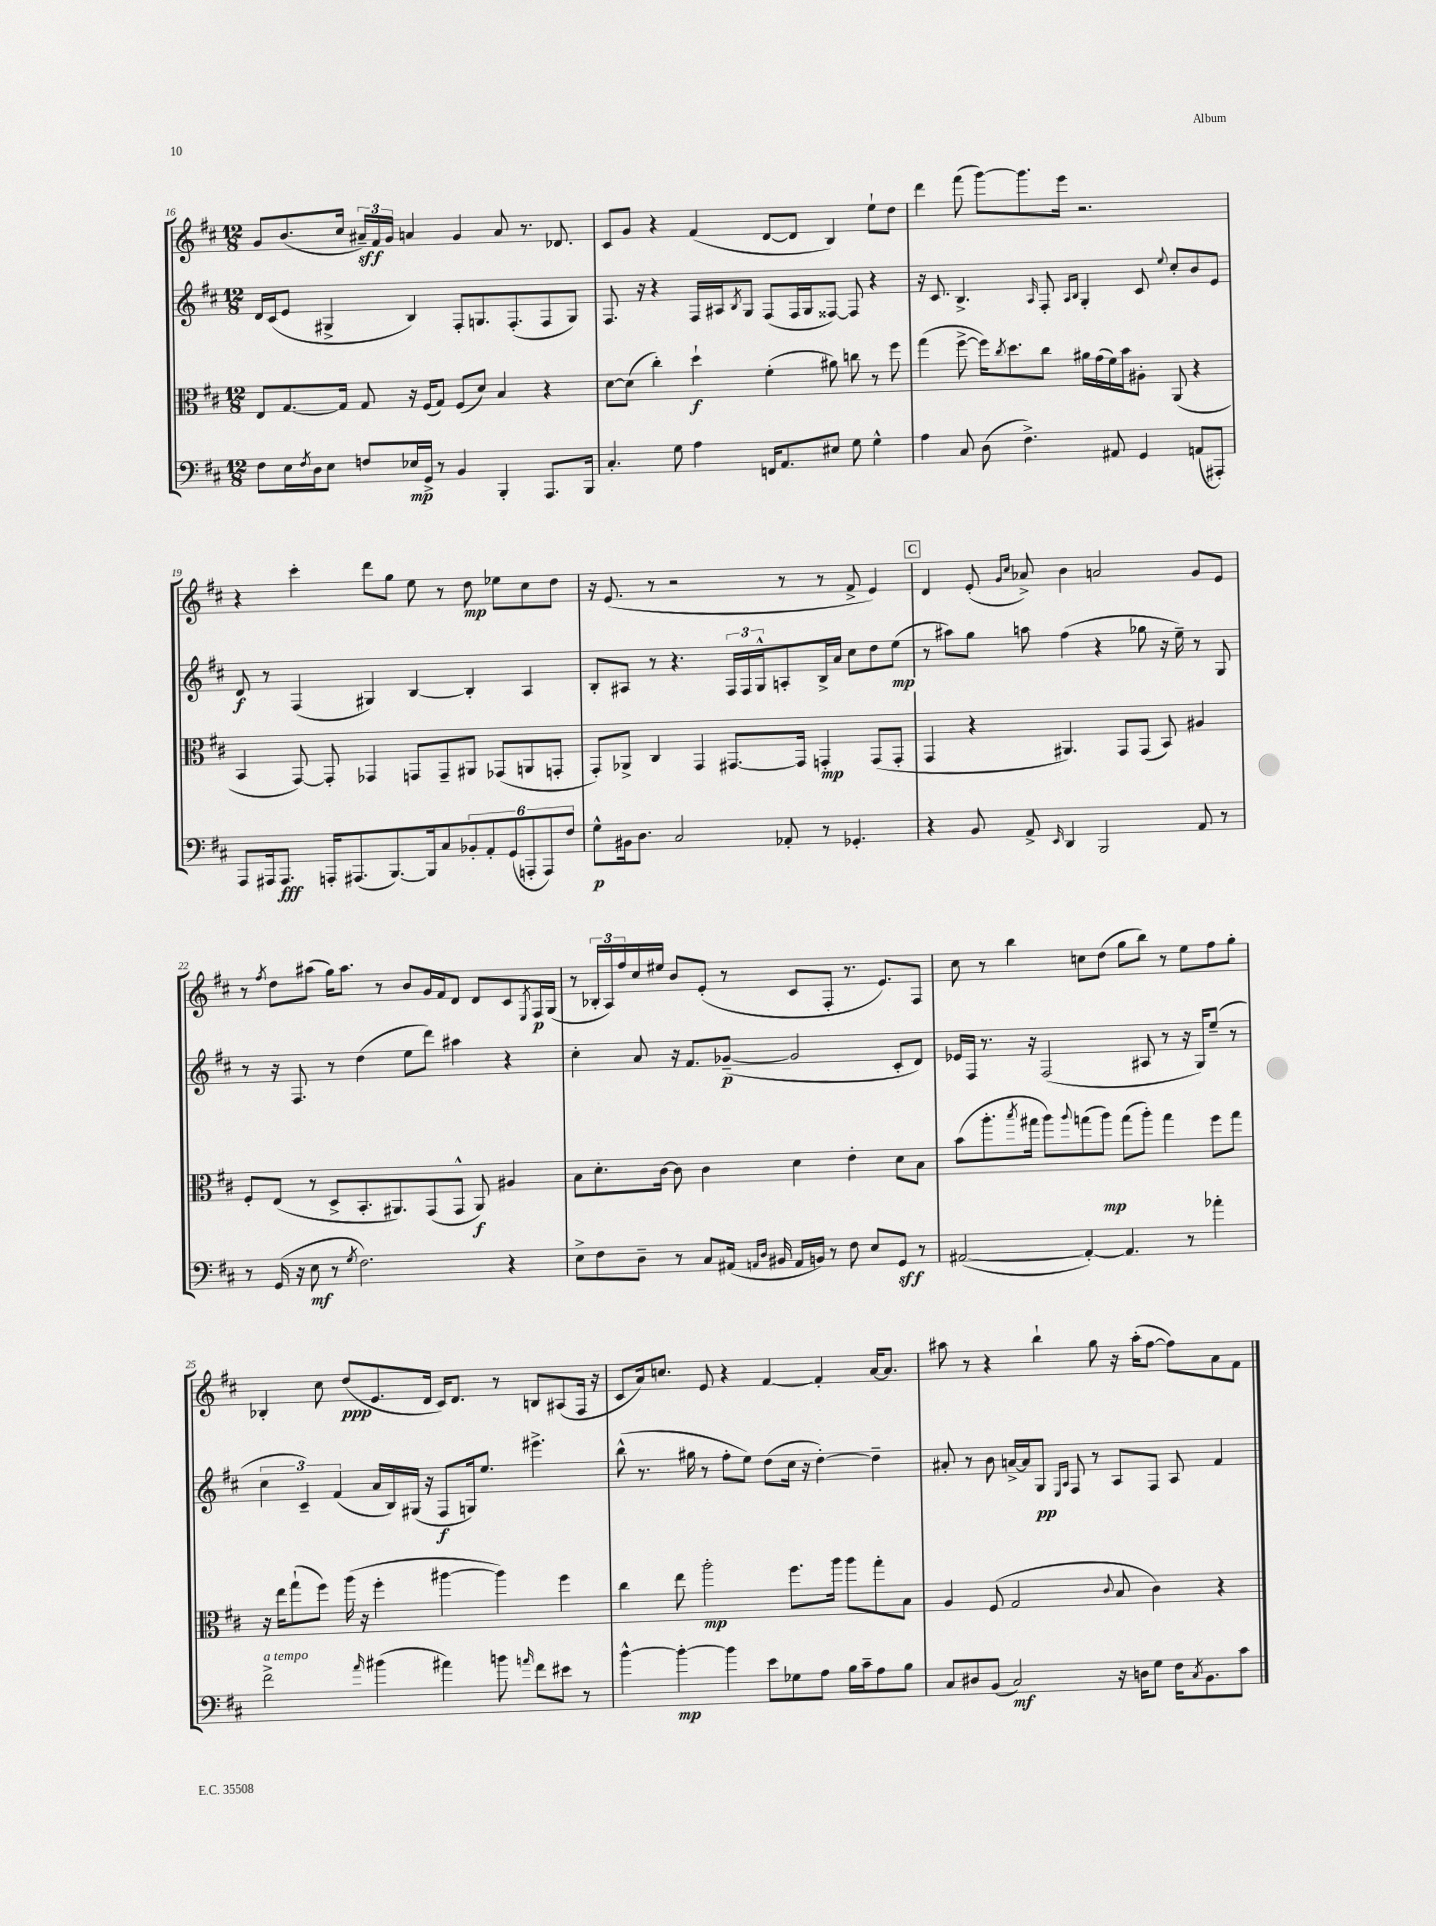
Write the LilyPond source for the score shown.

<<
\new StaffGroup <<
\new Staff = "s0" {
    \clef treble \key d \major \numericTimeSignature \time 12/8
    g'8 b'8.( cis''16 \tuplet 3/2 { ais'16--\sff) fis'16 g'16 } a'4 g'4 a'8 r8. des'8. |
    cis'8 g'8 r4 fis'4( d'8~ d'8 b4) e''8-! d''8 |
    d'''4 fis'''8( g'''8~) g'''8. e'''16 r2. |
    r4 cis'''4-. d'''8 g''8 e''8 r8 d''8\mp ees''8 cis''8 d''8 |
    r16 e'8.( r8 r2 r8 r8 fis'8-> e'4) |
    \mark \markup { \box "C" } d'4 e'8-.( \grace { g'16 cis''16 } aes'8->) b'4 a'2 g'8 e'8 |
    r8 \acciaccatura { fis''8 } d''8 ais''8( g''16) ais''8. r8 b'8 g'16 fis'16 d'8 d'8 cis'8 \acciaccatura { e8 } fis16\p g16( |
    r8 \tuplet 3/2 { bes16-. a16) fis''16 } cis''16 eis''16 b'8 e'8-.( r8 cis'8 fis8-. r8. e'8.) fis8 |
    cis''8 r8 b''4 c''8 d''8( g''8 b''8) r8 e''8 fis''8 g''8-. |
    bes4-. cis''8 d''8\ppp( e'8. d'16 cis'16) d'8. r8 b8 ais8( fis16 r16 |
    cis'8 a'16) c''8. e'8 r4 fis'4~ fis'4-. a'16~ a'8. |
    ais''8 r8 r4 b''4-! g''8 r16 ais''16-.( fis''8~ fis''8) a'8 fis'8 \bar "|." |
}
\new Staff = "s1" {
    \clef treble \key d \major \numericTimeSignature \time 12/8
    d'16 cis'16( e'8 gis4-> b4) fis8-. g8. fis8.-.( fis8 g8) |
    fis8. r16 r4 fis16 ais16 \acciaccatura { b8 } g8 fis8( fis16 g16 fisis8~) fisis8 r4 |
    r16 cis'8. b4.-> \grace { a16 } fis8-. \grace { a16 b16 } g4-. cis'8 \appoggiatura { e''8 } cis''8-. b'8 e'8 |
    d'8\f r8 fis4( gis4) b4~ b4-. a4 |
    b8-. ais8 r8 r4. \tuplet 3/2 { fis16 fis16 g16-^ } a8-. b16-> a'16 cis''8 d''8 e''8\mp( |
    \mark \markup { \box "C" } r8 ais''8) g''8 a''8 fis''4( r4 ges''8 r16 e''16--) r8 g8 |
    r8 r16 fis8. r8 d''4( e''8 d'''8) ais''4 r4 |
    cis''4-. a'8 r16 fis'8. ges'8~--\p( ges'2 cis'8-. d'8) |
    ees'16 fis16 r8. r16 fis2( ais8 r8 r16 g16) e''8--( r8 |
    \tuplet 3/2 { cis''4 cis'4--) fis'4( } a'16 b16) gis16( r16 fis8\f g16) e''8. eis'''4.-> |
    b''8-^( r8. gis''16 r8 fis''8-. e''8) d''8( cis''16 r16 d''4~-.) d''4-- |
    ais'8-. r8 b'8 a'16~-> a'16 g8\pp \grace { e16 a16 } fis8 r8 a8 fis8 a8 fis'4 \bar "|." |
}
\new Staff = "s2" {
    \clef alto \key d \major \numericTimeSignature \time 12/8
    e8 g8.~ g16 g8 r16 fis16( g8) fis8( d'8) b4 r4 |
    d'8~ d'8( cis''4-.) d''4-!\f fis'4-.( ais'8) c''8 r8 fis''8 |
    g''4( fis''8~-> fis''16) \acciaccatura { cis''8 } d''8. cis''8 ais'16 g'16( fis'16) b'16 ais8-. a,8( r4 |
    b,4 g,8~) g,8-. ges,4 g,8 g,8-- ais,8 ges,8( a,8 g,8-. |
    g,8-.) aes,8-> cis4 g,4 gis,8.~ gis,16 g,4-.\mp g,8( g,8-. |
    \mark \markup { \box "C" } g,4 r4 ais,4.) g,8 g,8( b,8) ais4 |
    fis8-. e8( r8 d8-> b,8.-. ais,8.) g,8( g,8-^ ais,8\f) ais4 |
    b8 d'8.-. cis'16~ cis'8 cis'4 d'4 e'4-. d'8 b8 |
    b'8( a''8.-. \acciaccatura { b''8 } gis''16 a''8) \appoggiatura { a''8 } g''8( a''8\mp) g''8( a''8-.) g''4 fis''8 g''8 |
    r16 e''16 g''8-!( fis''8) a''16( r16 fis''4-. ais''4~ ais''4) fis''4 |
    cis''4 e''8 a''2-.\mp fis''8. a''16 a''8 g''8-. b8 |
    a4 fis8( g2 \appoggiatura { cis'8 } b8 cis'4) r4 \bar "|." |
}
\new Staff = "s3" {
    \clef bass \key d \major \numericTimeSignature \time 12/8
    fis8 e16 \acciaccatura { fis8 } d16 e8 f8 ees16\mp g,16-> r8 b,4 b,,4-. a,,8. b,,16 |
    cis4.-. g8 a4 f,16 a,8. eis8 g8 g4-^ |
    a4 cis8 d8( fis4.->) ais,8 g,4 a,8( ais,,8-.) |
    a,,8 ais,,16 ais,,8.\fff a,,16-. ais,,8.( b,,8.~) b,,16 cis8 \tuplet 6/4 { bes,8-. a,8-. g,8( a,,8-. a,,8) fis8 } |
    g8-^\p bis,16 d8. cis2 aes,8-. r8 ges,4.-. |
    \mark \markup { \box "C" } r4 b,8 a,8-> \grace { e,16 } d,4 b,,2 a,8 r8 |
    r8 g,16( r16 e8\mf r8 \acciaccatura { g8 } fis2.) r4 |
    e8-> fis8 d8-- r8 cis8 ais,16( \grace { a,16 d16 } bis,16 a,16 b,16) r8 fis8 e8 g,8\sff r8 |
    ais,2~( ais,4~-.) ais,4. r8 aes'4-. |
    fis'2->^\markup { \italic "a tempo" } \grace { a'16 } bis'4( ais'4) b'8 \grace { a'16 } fis'8 eis'8 r8 |
    b'4~-^ b'4~-.\mp b'4 e'8 ges8 a8 b16 cis'16-- a8 b8 |
    cis8 dis8 b,8( cis2\mf) r16 d16 g8 fis16 \acciaccatura { cis8 } b,8. cis'8 \bar "|." |
}
>>
>>
\layout { \context { \Score currentBarNumber = #16 } }
